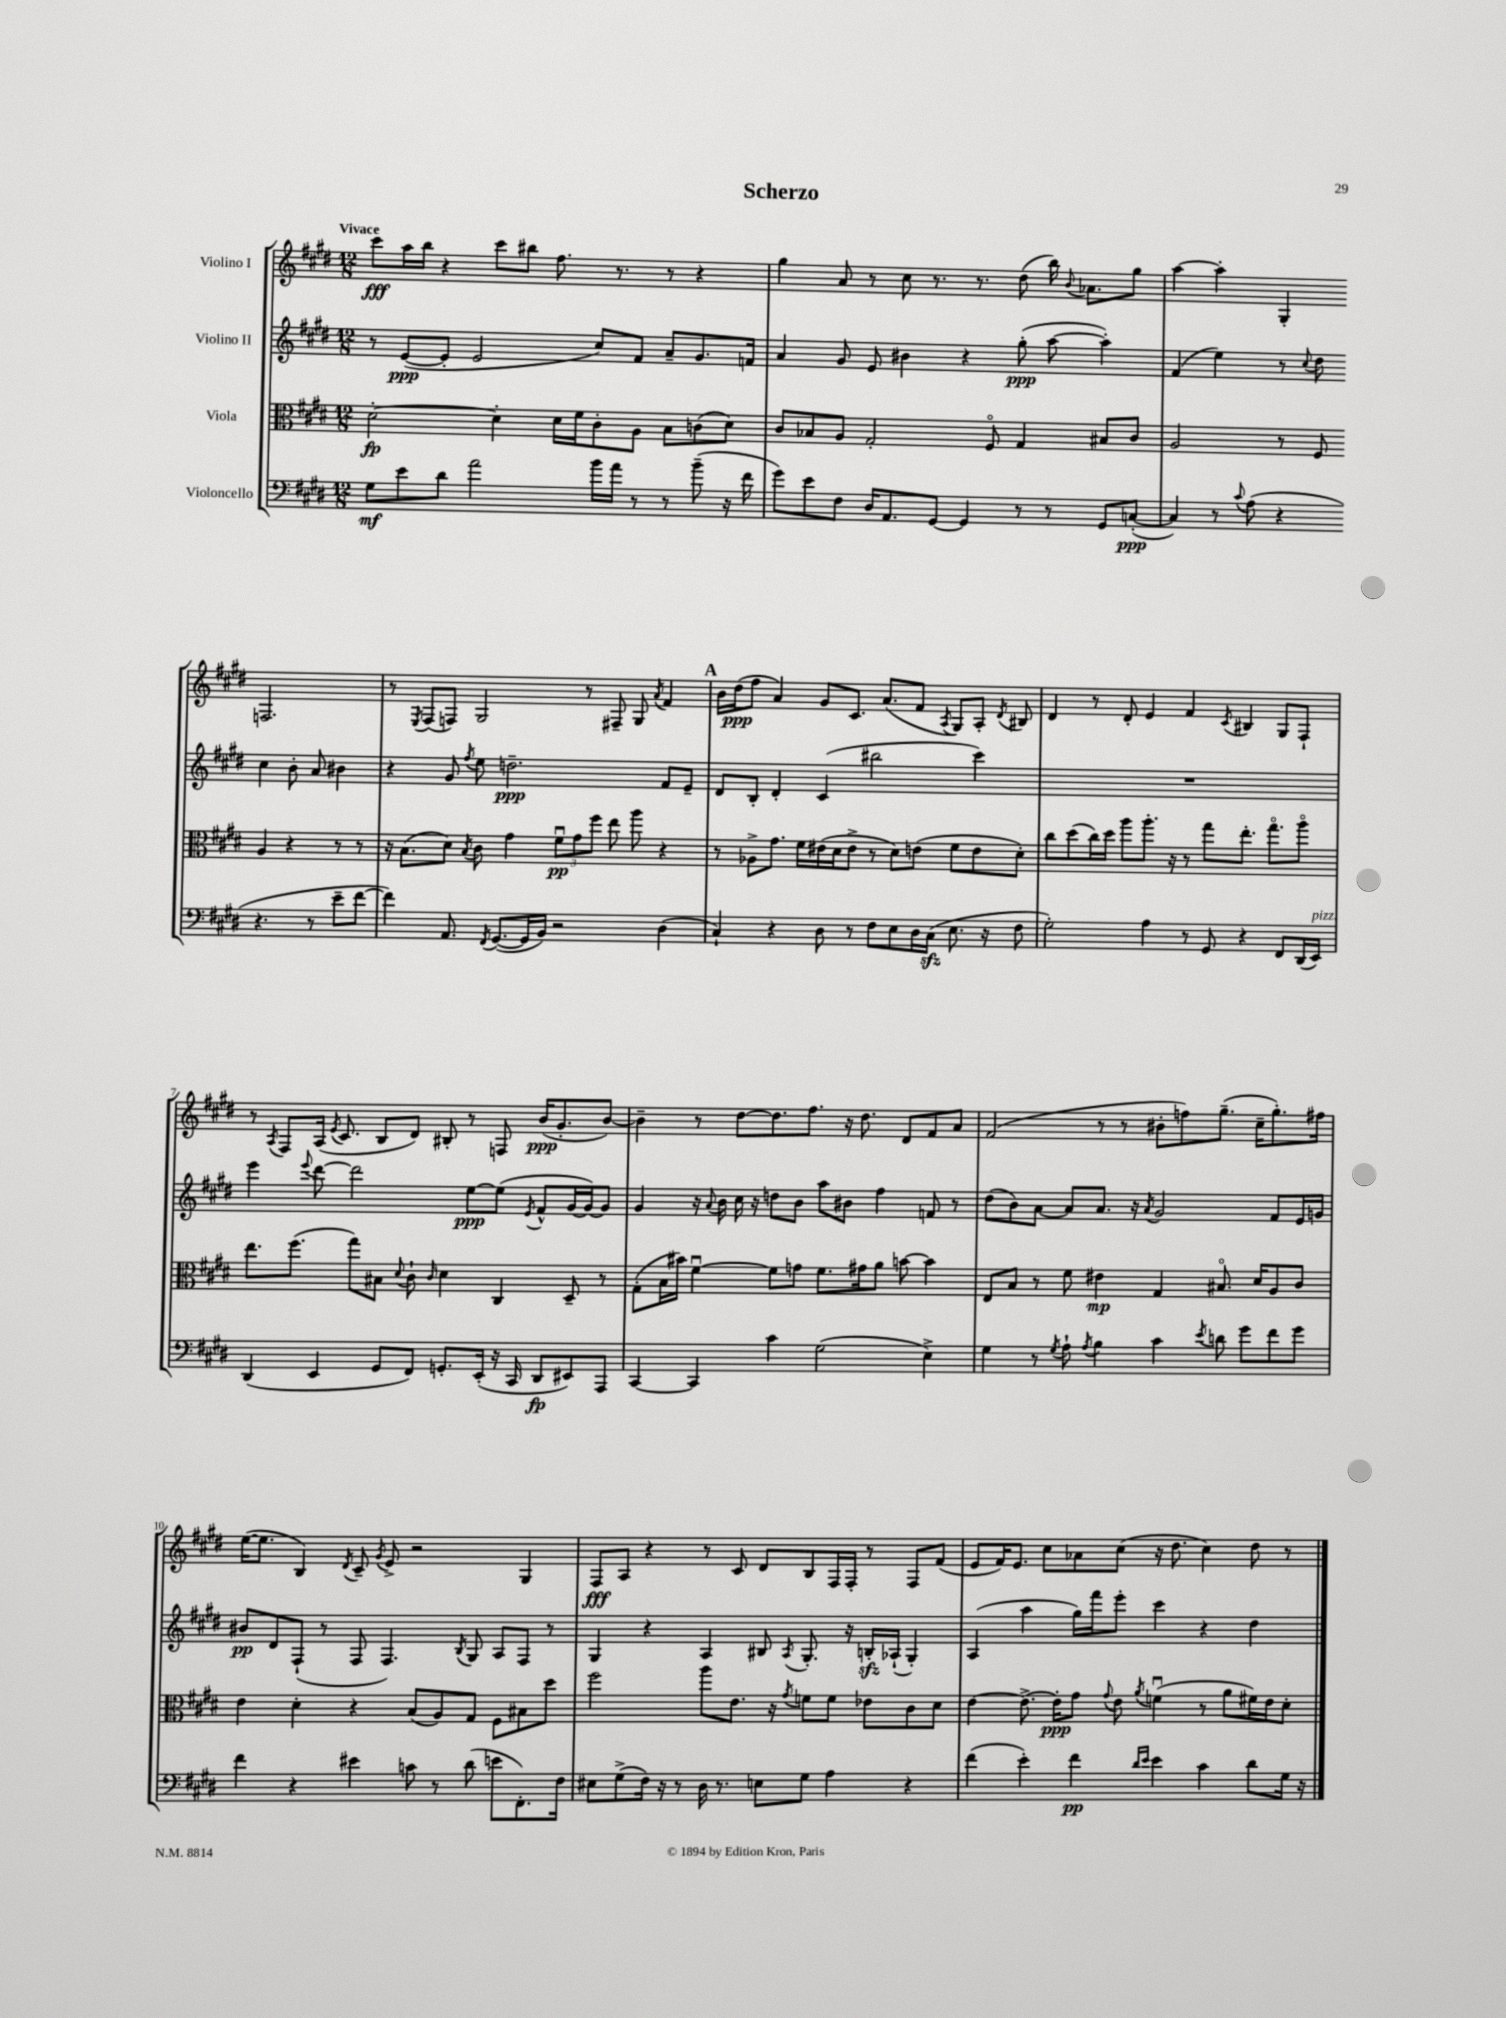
\header { title = "Scherzo" }
<<
\new StaffGroup <<
\new Staff = "s0" \with { instrumentName = "Violino I" } {
    \clef treble \key e \major \numericTimeSignature \time 12/8 \tempo "Vivace"
    \autoBeamOff cis'''8[\fff a''16 b''16] r4 cis'''8[ bis''8] fis''8. r8. r8 r4 |
    gis''4 a'8 r8 cis''8 r8. r8. dis''8( b''16) \appoggiatura { b'8 } aes'8.[ gis''8] |
    a''4~ a''4-. gis4-. f2. |
    r8 \acciaccatura { e8 } fis8[( f8]) gis2 r8 fis8-- gis8 \acciaccatura { a'8 } fis'4 |
    \mark \markup { \bold "A" } b'16[ dis''16\ppp( fis''8] a'4) gis'8[ cis'8.] a'8.[( fis'8] \acciaccatura { a8 } gis8[) a8]-. \acciaccatura { dis'8 } bis8 |
    dis'4 r8 dis'8-. e'4 fis'4 \acciaccatura { cis'8 } bis4 gis8[ fis8]-! |
    r8 \acciaccatura { a8 } fis8[ a16]( \acciaccatura { e'8 } cis'8. b8[ dis'8]) bis8-. r8 f8 b'16[\ppp( gis'8.-. b'8]~) |
    b'4-- r8 dis''8[~ dis''8. fis''8.] r16 dis''8. dis'8[ fis'8 a'8] |
    fis'2( r8 r8 bis'8[-. f''8) gis''8.]--( cis''16[-- gis''8.-.) fis''16] |
    e''16[~( e''8.] b4) \acciaccatura { dis'8 } cis'8-- \acciaccatura { gis'8 } e'8-> r2 gis4 |
    fis8[\fff a8] r4 r8 cis'8 dis'8[ b8 fis16 fis16]-. r8 fis8[ fis'8]( |
    e'8[ fis'16) e'8.] cis''8[ aes'8 cis''8]( r16 dis''8. cis''4) dis''8 r8 \bar "|." |
}
\new Staff = "s1" \with { instrumentName = "Violino II" } {
    \clef treble \key e \major \numericTimeSignature \time 12/8
    \autoBeamOff r8 e'8[~\ppp( e'8]-. e'2 cis''8[) fis'8] a'8[-- gis'8. f'16] |
    a'4 gis'8 e'8 bis'4 r4 gis''8-.\ppp( a''8~ a''4-.) |
    fis'4( e''4) r8 \appoggiatura { cis''8 } dis''8 cis''4 b'8-. a'8 bis'4 |
    r4 gis'8 \acciaccatura { fis''8 } e''8 d''2.--\ppp fis'8[ e'8]-- |
    \mark \markup { \bold "A" } dis'8[ b8]-. dis'4-. cis'4( bis''2 cis'''4) |
    R1. |
    e'''4 \appoggiatura { e'''8 } dis'''8~ dis'''2 e''8[~\ppp e''8]( \acciaccatura { e'8 } fis'8[-^ gis'16~ gis'16~) gis'8] |
    gis'4 r16 \appoggiatura { a'8 } b'16 cis''16 r16 d''8[ b'8] a''8[ bis'8] fis''4 f'8 r8 |
    dis''8[( b'8) a'8]~ a'8[ a'8.] r16 \acciaccatura { a'8 } gis'2 fis'8[ e'16 g'16] |
    bis'8[\pp dis'8 fis8]-!( r8 fis8 fis4.) \acciaccatura { b8 } gis8 a8[ fis8] r8 |
    gis4 r4 a4 bis8 \acciaccatura { a8 } gis8.-. r16 b16[-.\sfz aes16]-!( gis4-.) |
    a4( a''4 gis''16[) fis'''16 e'''8]-. cis'''4 r4 dis''4 \bar "|." |
}
\new Staff = "s2" \with { instrumentName = "Viola" } {
    \clef alto \key e \major \numericTimeSignature \time 12/8
    \autoBeamOff dis'2~-.\fp dis'4-. dis'16[ fis'16 cis'8-. a8] b8[ c'8( dis'8]) |
    cis'8[ bes8 a8] gis2-. fis8\flageolet gis4 bis8[ cis'8] |
    a2 r8 fis8 a4 r4 r8 r8 |
    r16 b8.[( dis'8]) \acciaccatura { b8 } cis'8 gis'4 \tuplet 3/2 { fis'8[\downbow\pp gis'8 fis''8] } e''8 a''8 r4 |
    \mark \markup { \bold "A" } r8 aes8[-> gis'8.] fis'16[ eis'16( dis'16 eis'8]-> r8 dis'8[) e'8]( fis'8[ e'8 dis'8]-.) |
    cis''8[ dis''8( cis''16) dis''16] a''8[ a''8.]-. r16 r8 gis''8[ e''8.]-. gis''8.[\flageolet a''8]\flageolet |
    e''8.[ fis''8.]( gis''8[) bis8] \appoggiatura { dis'8 } cis'8-! \grace { cis'16 } dis'4 cis4 dis8-- r8 |
    gis8[-.( b16 bis'16]) fis'4~\downbow fis'8[ g'8] fis'8.[ gis'16 a'8] b'8~ b'4 |
    e8[ b8] r8 fis'8 eis'4\mp gis4 bis8.\flageolet dis'16[ a8 cis'8] |
    e'4 dis'4-. r4 b8[( a8) gis8] fis8[ bis8 dis''8] |
    fis''2 a''8[ e'8.] r16 \acciaccatura { gis'8 } f'8[ f'8] ees'8[ cis'8 dis'8] |
    e'4~ e'8.~-> e'16[-.\ppp gis'8] \appoggiatura { gis'8 } e'8 \acciaccatura { a'8 } f'4\downbow( r8 a'8[ fis'16) e'16 dis'8]-. \bar "|." |
}
\new Staff = "s3" \with { instrumentName = "Violoncello" } {
    \clef bass \key e \major \numericTimeSignature \time 12/8
    \autoBeamOff gis8[\mf e'8 dis'8] a'2 b'16[ a'16] r8 r8 b'8--( r16 fis'16 |
    gis'8[) e'8 fis8] dis16[ a,8. gis,8]~ gis,4 r8 r8 gis,8[ c8]~-.\ppp( |
    c4) r8 \appoggiatura { cis'8 } a8( r4 r4. r8 e'8[-- fis'8]~ |
    fis'4) a,8. \acciaccatura { fis,8 } gis,8.[~( gis,16 b,16]) r2 dis4( |
    \mark \markup { \bold "A" } cis4-!) r4 dis8 r8 fis8[ e8 dis16 cis16]\sfz( e8. r16 fis8 |
    gis2-.) a4 r8 gis,8 r4 fis,8[ dis,16( e,16]^\markup { \italic "pizz." }) |
    dis,4( e,4 gis,8[ fis,8]) g,8.[-. e,16]-.( r16 cis,16 dis,8[\fp eis,8) a,,8] |
    cis,4~ cis,4 cis'4 gis2( e4->) |
    gis4 r8 \acciaccatura { gis8 } a8-! \acciaccatura { a8 } b4 cis'4 \acciaccatura { e'8 } d'8 gis'8[ fis'8 gis'8] |
    fis'4 r4 eis'4 c'8 r8 dis'8( e'8[ fis,8.-.) fis16] |
    eis8[ gis8->( fis16]) r16 r8 dis16 r8. e8[ gis8] a4 r4 |
    fis'4( e'4-.) fis'4\pp \grace { dis'16[ e'16] } e'4 cis'4 dis'8[ gis16] r16 \bar "|." |
}
>>
>>
